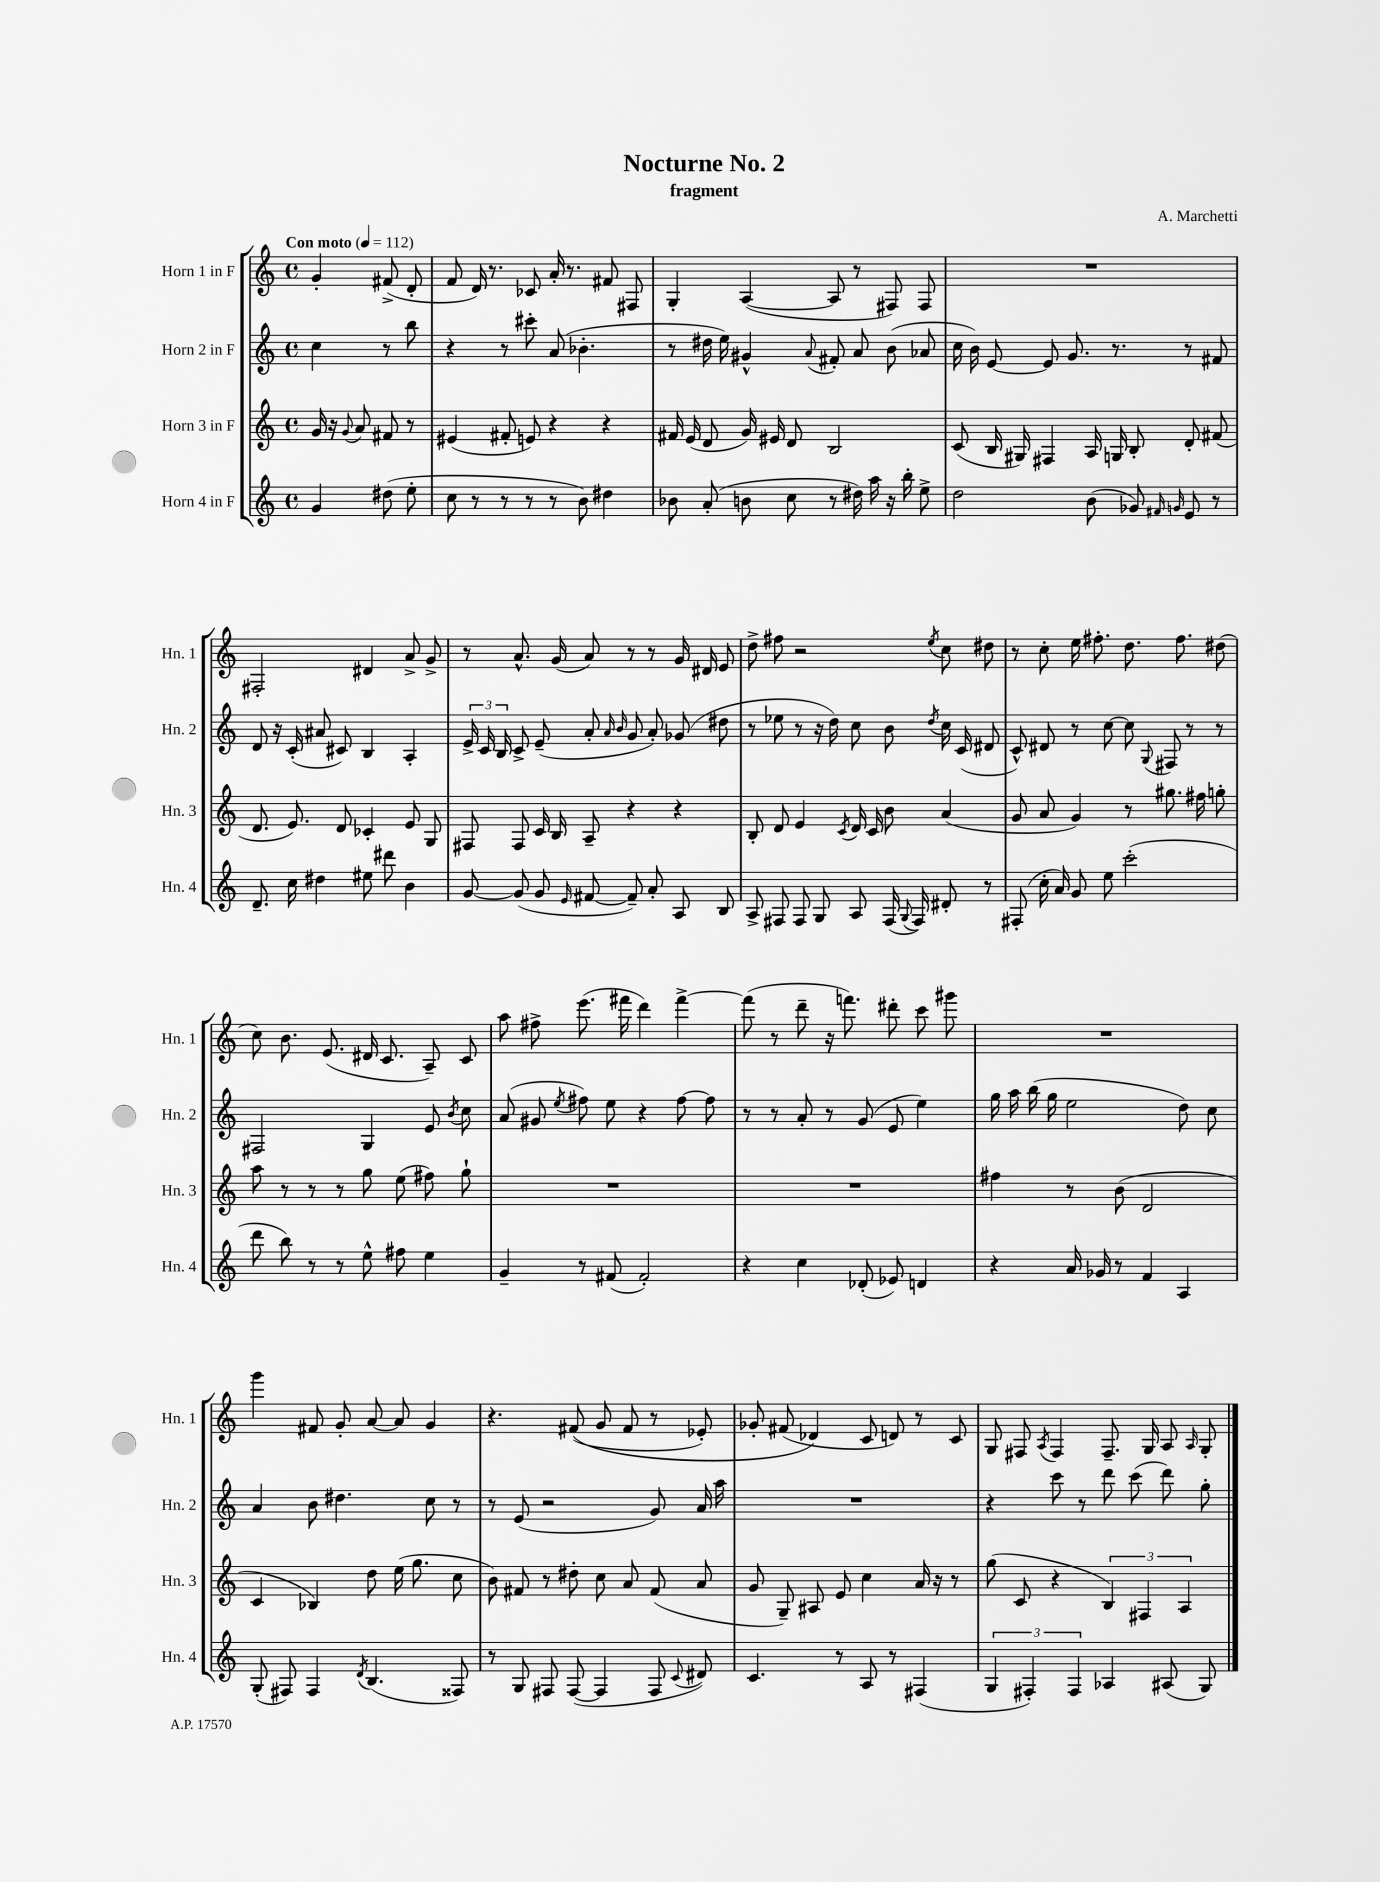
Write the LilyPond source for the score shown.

\header { title = "Nocturne No. 2" composer = "A. Marchetti" subtitle = "fragment" }
<<
\new StaffGroup <<
\new Staff = "s0" \with { instrumentName = "Horn 1 in F" shortInstrumentName = "Hn. 1" } {
    \clef treble \key c \major \defaultTimeSignature \time 4/4 \partial 2 \tempo "Con moto" 4 = 112
    \autoBeamOff g'4-. fis'8->( d'8-. |
    f'8 d'16) r8. ces'8 a'16-. r8. fis'8 fis8 |
    g4-. a4~( a8 r8 fis8) fis8 |
    R1 |
    fis2-. dis'4 a'8-> g'8-> |
    r8 a'8.-^ g'16( a'8) r8 r8 g'16 dis'16 e'8 |
    d''8-> fis''8 r2 \acciaccatura { e''8 } c''8 dis''8 |
    r8 c''8-. e''16 fis''8.-. d''8. fis''8. dis''8( |
    c''8) b'8. e'8.( dis'16 c'8. a8--) c'8 |
    a''8 fis''8-> e'''8.( fis'''16 d'''4) fis'''4~-> |
    fis'''8( r8 d'''8-- r16 f'''8.) dis'''8-. c'''8 gis'''8 |
    R1 |
    g'''4 fis'8 g'8-. a'8~ a'8 g'4 |
    r4. fis'8(\( g'8 fis'8 r8 ees'8-.) |
    ges'8-. fis'8( des'4\) c'8 d'8) r8 c'8 |
    g8 fis8 \acciaccatura { a8 } fis4 fis8.-- g16 a8 \grace { a16 } g8-. \bar "|." |
}
\new Staff = "s1" \with { instrumentName = "Horn 2 in F" shortInstrumentName = "Hn. 2" } {
    \clef treble \key c \major \defaultTimeSignature \time 4/4 \partial 2
    \autoBeamOff c''4 r8 b''8 |
    r4 r8 cis'''8-. a'8( bes'4.-. |
    r8 dis''16 e''16) gis'4-^ \appoggiatura { a'8 } fis'8-. a'8 b'8( aes'8 |
    c''16 b'16) e'8~ e'8 g'8. r8. r8 fis'8 |
    d'8 r16 c'16-.( ais'8 cis'8) b4 a4-. |
    \tuplet 3/2 { e'16-> c'16 b16 } c'8-> e'8--( a'8-. \grace { a'16 b'16 } g'8 a'8-.) ges'8( dis''8 |
    r8 ees''8 r8 r16 d''16) c''8 b'8 \acciaccatura { d''8 } c''16 c'16( dis'8 |
    c'8-^) dis'8 r8 c''8~ c''8 \appoggiatura { g8 } fis8 r8 r8 |
    fis2 g4 e'8 \acciaccatura { b'8 } c''8 |
    a'8( gis'8 \acciaccatura { e''8 } fis''8) e''8 r4 fis''8~ fis''8 |
    r8 r8 a'8-. r8 g'8( e'8 e''4) |
    g''16 a''16 b''16( g''16 e''2 d''8) c''8 |
    a'4 b'8 dis''4. c''8 r8 |
    r8 e'8( r2 g'8) a'16 a''16 |
    R1 |
    r4 c'''8 r8 d'''8 c'''8( d'''8) g''8-. \bar "|." |
}
\new Staff = "s2" \with { instrumentName = "Horn 3 in F" shortInstrumentName = "Hn. 3" } {
    \clef treble \key c \major \defaultTimeSignature \time 4/4 \partial 2
    \autoBeamOff g'16 r16 \appoggiatura { g'8 } a'8 fis'8 r8 |
    eis'4( fis'8-. e'8) r4 r4 |
    fis'16 e'16( d'8 g'16) eis'16 d'8 b2 |
    c'8( b16 gis16) fis4 a16 g16 b8-. d'8-. fis'8( |
    d'8. e'8.) d'8 ces'4-. e'8 g8 |
    fis8 fis8 c'16 b16 a8-- r4 r4 |
    b8-. d'8 e'4 \acciaccatura { c'8 } d'16 c'16 b'8 a'4( |
    g'8 a'8 g'4) r8 gis''8. fis''16 g''8-. |
    a''8 r8 r8 r8 g''8 e''8( fis''8) g''8-! |
    R1 |
    R1 |
    fis''4 r8 b'8( d'2 |
    c'4 bes4) d''8 e''16( g''8. c''8 |
    b'8) fis'8 r8 dis''8-. c''8 a'8 fis'8( a'8 |
    g'8 g8--) ais8 e'8 c''4 a'16 r16 r8 |
    g''8( c'8 r4 \tuplet 3/2 { b4) fis4 a4 } \bar "|." |
}
\new Staff = "s3" \with { instrumentName = "Horn 4 in F" shortInstrumentName = "Hn. 4" } {
    \clef treble \key c \major \defaultTimeSignature \time 4/4 \partial 2
    \autoBeamOff g'4 dis''8( e''8-. |
    c''8 r8 r8 r8 r8 b'8) dis''4 |
    bes'8 a'8-.( b'8 c''8 r8 dis''16) a''16 r16 b''16-. e''8-> |
    d''2 b'8( ges'8) \grace { fis'16 g'16 } e'8 r8 |
    d'8.-- c''16 dis''4 eis''8 dis'''8 b'4 |
    g'8~ g'8( g'8 \grace { e'16 } fis'8~ fis'8--) a'8-. a8 b8 |
    a8-> fis8 fis8 g8 a8 fis16( \appoggiatura { g8 } fis16) dis'8-. r8 |
    fis8-.( c''16-. a'16) g'8 e''8 c'''2-.( |
    d'''8 b''8) r8 r8 e''8-^ fis''8 e''4 |
    g'4-- r8 fis'8( fis'2-.) |
    r4 c''4 des'8-.( ees'8) d'4 |
    r4 a'16 ges'16 r8 f'4 a4 |
    g8-.( fis8) fis4 \acciaccatura { d'8 } b4.( fisis8) |
    r8 g8 fis8 fis8~( fis4 fis8 \appoggiatura { c'8 } dis'8) |
    c'4. r8 a8 r8 fis4( |
    \tuplet 3/2 { g4 fis4-.) fis4 } aes4 ais8( g8) \bar "|." |
}
>>
>>
\layout { \context { \Score \remove "Bar_number_engraver" } }
